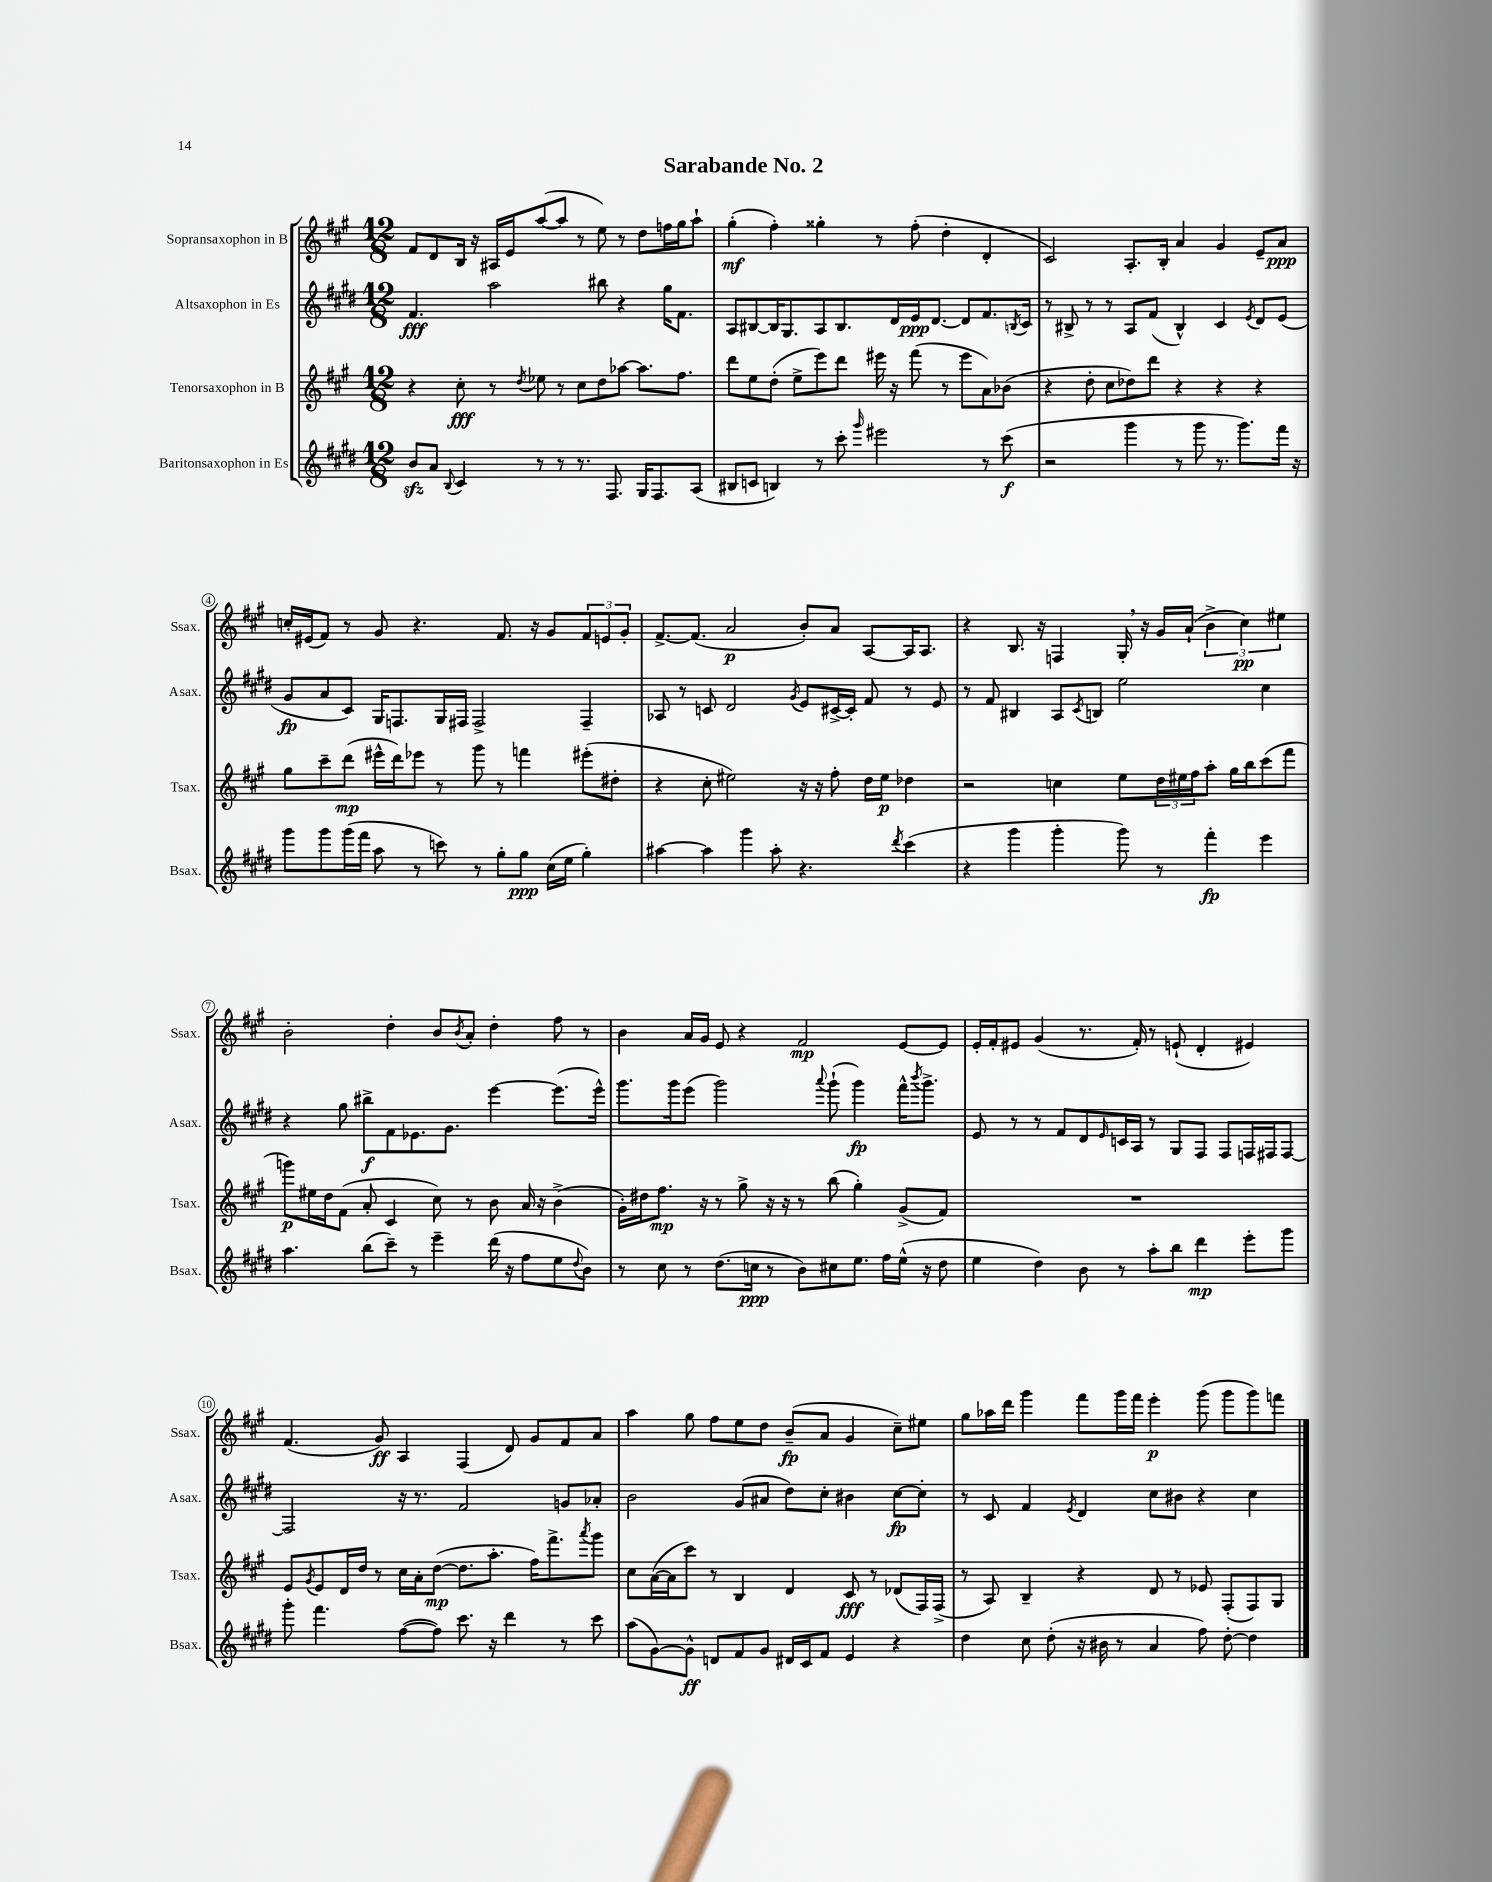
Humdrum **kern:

**kern	**kern	**kern	**kern
*staff4	*staff3	*staff2	*staff1
*clefG2	*clefG2	*clefG2	*clefG2
*k[f#c#g#d#]	*k[f#c#g#]	*k[f#c#g#d#]	*k[f#c#g#]
*M12/8	*M12/8	*M12/8	*M12/8
8b	4r	4.f#	8f#
8a	.	.	8d
8qqB	.	.	.
4c#	8cc#'	.	16B
.	.	.	16r
.	8r	2aa	16A#
.	.	.	16e
.	8qdd	.	.
8r	8ee-	.	([8aa
8r	8r	.	8aa]
8.r	8cc#	.	8r
.	8dd	8bb#	8ee)
8.F#	.	.	.
.	[8aa-	4r	8r
16G#	8.aa-]	.	8dd
8.F#	.	.	.
.	.	16gg#	16ff
.	8.ff#	8.f#	16gg#
(8A	.	.	8aa`
=	=	=	=
8B#	8ddd	8A	(4gg#'
8c	8ee	[8B#	.
4B)	(8dd'	16B#]	4ff#')
.	.	8.G#	.
.	8ee^	.	.
8r	8eee)	8A	4gg##'
8ccc#'	8ddd	8.B#	.
16qqggg#	.	.	.
2eee#	16eee#	.	8r
.	16r	16d#	.
.	(8fff#	16e	(8ff#'
.	.	[8.d#	.
.	8r	.	4dd'
.	8eee#	8d#]	.
8r	8a)	8.f#	4d'
(8ccc#	(8b-	.	.
.	.	8qB	.
.	.	16c#	.
=	=	=	=
2r	4r	8r	2c#)
.	.	8B#^	.
.	8dd'	8r	.
.	8cc#	8r	.
4ggg#	8dd-)	8A	8.A'
.	8ddd	(8f#	.
.	.	.	16B'
8r	4r	4B#^^)	4a
8ggg#	.	.	.
8.r	4r	4c#	4g#
8.ggg#)	.	.	.
.	.	8qe	.
.	4r	8d#	8e~
16fff#	.	(8e	8a
16r	.	.	.
=	=	=	=
8ggg#	8gg#	8g#	16cc'
.	.	.	(16e#
8ggg#	8ccc#~	8a	8f#)
(16ggg#	(8ddd	8c#)	8r
16fff#	.	.	.
8aa	16eee#^^	16G#	8g#
.	16ddd)	8.F	.
8r	8eee-	.	4.r
8ccc)	8r	16G#	.
.	.	16F#	.
8r	8ggg#	2F#^	.
8gg#'	8r	.	8.f#
8gg#	4fff	.	.
.	.	.	16r
(16cc#	.	.	8g#
16ee	.	.	.
4gg#')	(8eee#'	4F#~	12f#
.	.	.	12e
.	8dd#'	.	.
.	.	.	12g#'
=	=	=	=
[4aa#	4r	8A-	[8.f#^
.	.	8r	.
.	.	.	(8.f#]
4aa#]	8cc#'	8c	.
.	2ee#)	2d#	2a
4ggg#	.	.	.
8aa#'	.	.	.
.	.	8qg#	.
4.r	16r	8e	8b')
.	16r	.	.
.	8ff#'	[16c#^	8a
.	.	16c#']	.
.	16dd	8f#	[8A
.	16ee#	.	.
8qddd#	.	.	.
(4ccc#	4dd-	8r	16A]
.	.	.	8.A
.	.	8e	.
=	=	=	=
4r	2r	8r	4r
.	.	8f#	.
4ggg#	.	4B#	8.B
.	.	.	16r
4ggg#'	4cc	8A	4F
.	.	8qc#	.
.	.	8B	.
8ggg#)	8ee	2ee	16G#'
.	.	.	16r
8r	24dd	.	16g#
.	24ee#	.	.
.	.	.	(16a`
.	24ff#	.	.
4fff#'	8aa'	.	6b^
.	16gg#	.	.
.	.	.	6cc#)
.	16bb	.	.
4eee	(8ccc#	4cc#	.
.	.	.	6ee#
.	8fff#	.	.
=	=	=	=
4.aa	8ggg)	4r	2b'
.	16ee#	.	.
.	16dd	.	.
.	(8f#	8gg#	.
(8bb	8a'	8bb#^	.
8ccc#~)	4c#	8f#	4dd'
8r	.	8.e-	.
4eee~	8cc#)	.	8b
.	.	8.g#	.
.	.	.	8qb
.	8r	.	8a'
(16ddd#	8b	[4eee	4dd'
16r	.	.	.
8ff#	16a	.	.
.	16r	.	.
8ee	(4b^	(8.eee]	8ff#
8qqdd#	.	.	.
8b)	.	.	8r
.	.	16eee^^)	.
=	=	=	=
8r	16g#')	8.ggg#	4b
.	16dd#	.	.
8cc#	8.ff#	.	.
.	.	16ggg#	.
8r	.	(8eee	16a
.	16r	.	16g#
(8.dd#	8r	2ggg#)	8e
.	8gg#^	.	4r
16cc	.	.	.
8r	16r	.	.
.	16r	.	.
8b)	8r	.	2f#
.	.	8qqaaa	.
8cc#	(8bb	(8ggg#`	.
8.ee	4gg#')	4ggg#)	.
16ff#	.	.	.
(16ee^^	(8g#^	16fff#^^	[8e
.	.	8qbbb	.
16r	.	8.ggg#^	.
8dd#	8f#)	.	8e]
=	=	=	=
4ee	1.r	8e	16e'
.	.	.	16f#'
.	.	8r	8e#
4dd#)	.	8r	(4g#
.	.	8f#	.
8b	.	8d#	8.r
.	.	16qqe	.
8r	.	16c	.
.	.	16A	16f#')
8aa'	.	8r	8r
8bb	.	8G#	(8e`
4ddd#	.	8F#	4d'
.	.	8F#	.
8eee'	.	16F	4e#)
.	.	16F#	.
8ggg#	.	[8F#	.
=	=	=	=
8ggg#'	8e	2F#]	(4.f#
.	8qg#	.	.
4.fff#	8e	.	.
.	16d	.	.
.	16dd	.	.
.	8r	.	8g#)
([8ff#	16cc#	16r	4A
.	16a'	8.r	.
8ff#])	([8dd	.	.
8.ccc#	8.dd]	2f#	(4F#
16r	8.aa'	.	.
4ddd#	.	.	8d)
.	16ff#)	.	8g#
.	8.fff#^	.	.
8r	.	8g	8f#
.	8qaaa	.	.
8ccc#	8ggg#	8a-'	8a
=	=	=	=
(8aa	8cc#	2b	4aa
[8g#)	([16a	.	.
.	16a]	.	.
8g#^^]	8ccc#)	.	8gg#
8d	8r	.	8ff#
8f#	4B	(8g#	8ee
8g#	.	8a#	8dd
16d#	4d	8dd#)	(8b~
16c#	.	.	.
8f#	.	8cc#'	8a
4e	8c#	4b#	4g#
.	8r	.	.
4r	(8d-	[8cc#	8cc#~)
.	16F#)	8cc#']	8ee#
.	(16F#^	.	.
=	=	=	=
4dd#	8r	8r	8gg#
.	8A)	8c#	16aa-
.	.	.	16ddd
8cc#	4B~	4f#	4ggg#
(8dd#'	.	.	.
.	.	8qe	.
16r	4r	4d#	8fff#
16b#	.	.	.
8r	.	.	16ggg#
.	.	.	16fff#
4a	8d	8cc#	4eee'
.	8r	8b#	.
8ff#)	8e-	4r	(8ggg#
[8dd#'	(8F#'	.	8ggg#
4dd#]	8F#)	4cc#	8ggg#)
.	8G#	.	8fff
==	==	==	==
*-	*-	*-	*-
